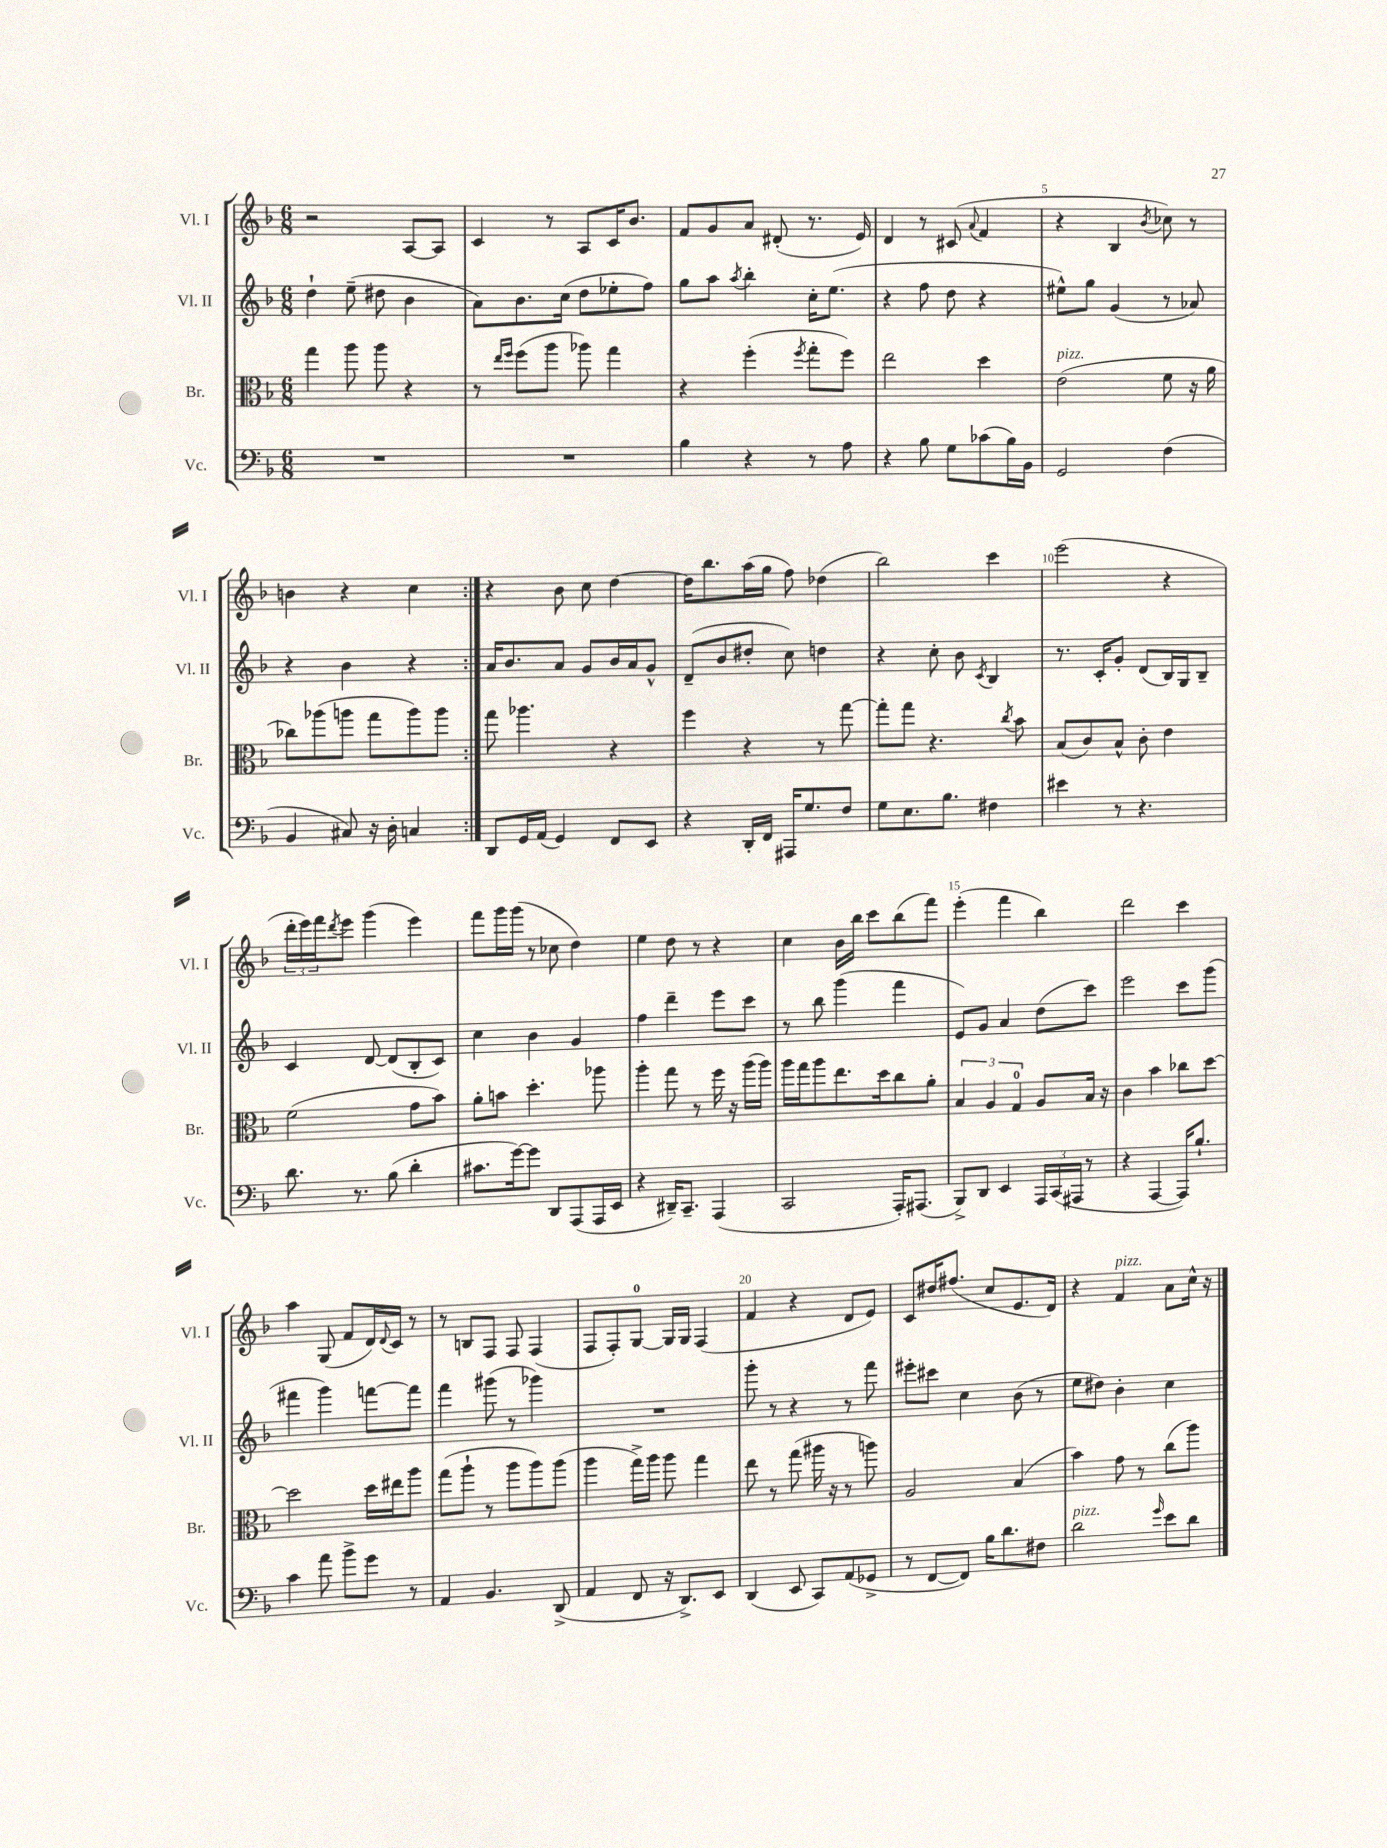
<<
\new StaffGroup <<
\new Staff = "s0" \with { instrumentName = "Vl. I" shortInstrumentName = "Vl. I" } {
    \clef treble \key f \major \numericTimeSignature \time 6/8
    \repeat volta 2 { r2 a8~ a8 |
    c'4 r8 a8 c'16 bes'8. |
    f'8 g'8 a'8 dis'8-.( r8. e'16) |
    d'4 r8 cis'8( \appoggiatura { a'8 } f'4 |
    r4 bes4 \acciaccatura { bes'8 } ces''8) r8 |
    b'4 r4 c''4 | }
    r4 bes'8 c''8 d''4~ |
    d''16 bes''8. a''16( g''16 f''8) des''4( |
    bes''2) c'''4 |
    e'''2( r4 |
    \tuplet 3/2 { d'''16-. e'''16) f'''16 } \acciaccatura { d'''8 } e'''8 g'''4( e'''4) |
    f'''8 g'''16 g'''16( r8 ces''8 d''4) |
    e''4 d''8 r8 r4 |
    c''4 bes'16 bes''16 c'''8 bes''8( f'''8) |
    e'''4-.( f'''4 bes''4) |
    d'''2 c'''4 |
    a''4 g8( f'8 d'16) \appoggiatura { d'8 } c'16 r8 |
    r8 b8 f8 f8 f4( |
    f8 f8-.) g8-0~ g16 g16 f4( |
    f'4 r4 d'8 e'8) |
    c'8 dis''16 fis''8.( c''8 e'8. d'16) |
    r4 f'4^\markup { \italic "pizz." } a'8 c''16-^ r16 \bar "|." |
}
\new Staff = "s1" \with { instrumentName = "Vl. II" shortInstrumentName = "Vl. II" } {
    \clef treble \key f \major \numericTimeSignature \time 6/8
    \repeat volta 2 { d''4-! e''8--( dis''8 bes'4 |
    a'8) bes'8. c''16( d''8 ees''8-. f''8) |
    g''8 a''8 \acciaccatura { a''8 } bes''4-. c''16-. e''8.( |
    r4 f''8 d''8 r4 |
    eis''8-^) g''8 g'4( r8 aes'8) |
    r4 bes'4 r4 | }
    a'16 bes'8. a'8 g'8 bes'16 a'16 g'8-^ |
    d'8--( bes'8 dis''8-. c''8) d''4 |
    r4 c''8-. bes'8 \acciaccatura { c'8 } bes4 |
    r8. c'16-. g'8-. d'8( bes16) g16 bes8-- |
    c'4 d'8~ d'8( bes8-. c'8) |
    c''4 bes'4 g'4 |
    f''4 d'''4-- e'''8 c'''8 |
    r8 bes''8 g'''4( f'''4 |
    e'8) g'8 a'4 d''8( c'''8) |
    e'''2 c'''8 g'''8( |
    fis'''4 g'''4) f'''8~ f'''8 |
    f'''4 gis'''8( r8 ges'''4) |
    R2. |
    g'''8-. r8 r4 r8 f'''8 |
    eis'''8-. cis'''8 c''4 bes'8( r8 |
    e''8 dis''8) bes'4-. c''4 \bar "|." |
}
\new Staff = "s2" \with { instrumentName = "Br." shortInstrumentName = "Br." } {
    \clef alto \key f \major \numericTimeSignature \time 6/8
    \repeat volta 2 { g''4 a''8 a''8 r4 |
    r8 \grace { e''16 f''16 } f''8( a''8 aes''8) g''4 |
    r4 f''4-.( \acciaccatura { f''8 } g''8-. f''8) |
    e''2 d''4 |
    e'2^\markup { \italic "pizz." }( f'8 r16 a'16 |
    ces''8) aes''8( a''8 g''8 a''8) a''8 | }
    g''8 aes''4. r4 |
    f''4 r4 r8 g''8~ |
    g''8-. g''8 r4. \acciaccatura { c''8 } bes'8 |
    bes8( c'8) bes8-^ c'8-. e'4 |
    f'2( g'8 bes'8) |
    a'8-. b'8 d''4.-. aes''8 |
    a''4-. g''8 r8 f''16 r16 a''16( a''16) |
    a''16 g''16 a''8 e''8. d''16 c''8 a'8-. |
    \tuplet 3/2 { bes4 a4 g4-0 } a8 bes16 r16 |
    c'4 bes'4 ces''8 d''8~ |
    d''2 d''16 eis''16 a''8 |
    g''8( a''8-! r8 a''8 a''8) a''8( |
    a''4 g''16->) a''16 a''8 g''4 |
    e''8 r8 g''8( ais''16 r16 r8 a''8) |
    a2 bes4( |
    bes'4) g'8 r8 c''8( a''8) \bar "|." |
}
\new Staff = "s3" \with { instrumentName = "Vc." shortInstrumentName = "Vc." } {
    \clef bass \key f \major \numericTimeSignature \time 6/8
    \repeat volta 2 { R2. |
    R2. |
    bes4 r4 r8 a8 |
    r4 bes8 g8 ces'8( bes16) bes,16 |
    g,2 f4( |
    bes,4 cis8) r16 d16-. c4 | }
    d,8 g,16 a,16( g,4) f,8 e,8 |
    r4 d,16-. f,16 ais,,16 g8. f8 |
    g8 e8. bes8. fis4 |
    eis'4 r8 r4. |
    d'8. r8. bes8( d'4-. |
    cis'8. g'16~) g'8 d,8 a,,8( a,,16 e,16 |
    r4 dis,16--) c,8.-- a,,4( |
    c,2 a,,16-.) ais,,8.( |
    bes,,8->) d,8 e,4 \tuplet 3/2 { a,,16 c,16( ais,,16 } r8 |
    r4 a,,4~ a,,16) bes8.-! |
    c'4 a'8 bes'8-> g'8 r8 |
    a,4 bes,4. d,8->( |
    a,4 f,8 r16 d,8.->) e,8 |
    d,4( e,8 c,8) a,8( ges,8-> |
    r8 f,8~ f,8) bes16 d'8. fis8 |
    d'2^\markup { \italic "pizz." } \grace { g'16 } e'8 d'8 \bar "|." |
}
>>
>>
\layout { \context { \Score \override BarNumber.break-visibility = ##(#f #t #t) barNumberVisibility = #(every-nth-bar-number-visible 5) } }
